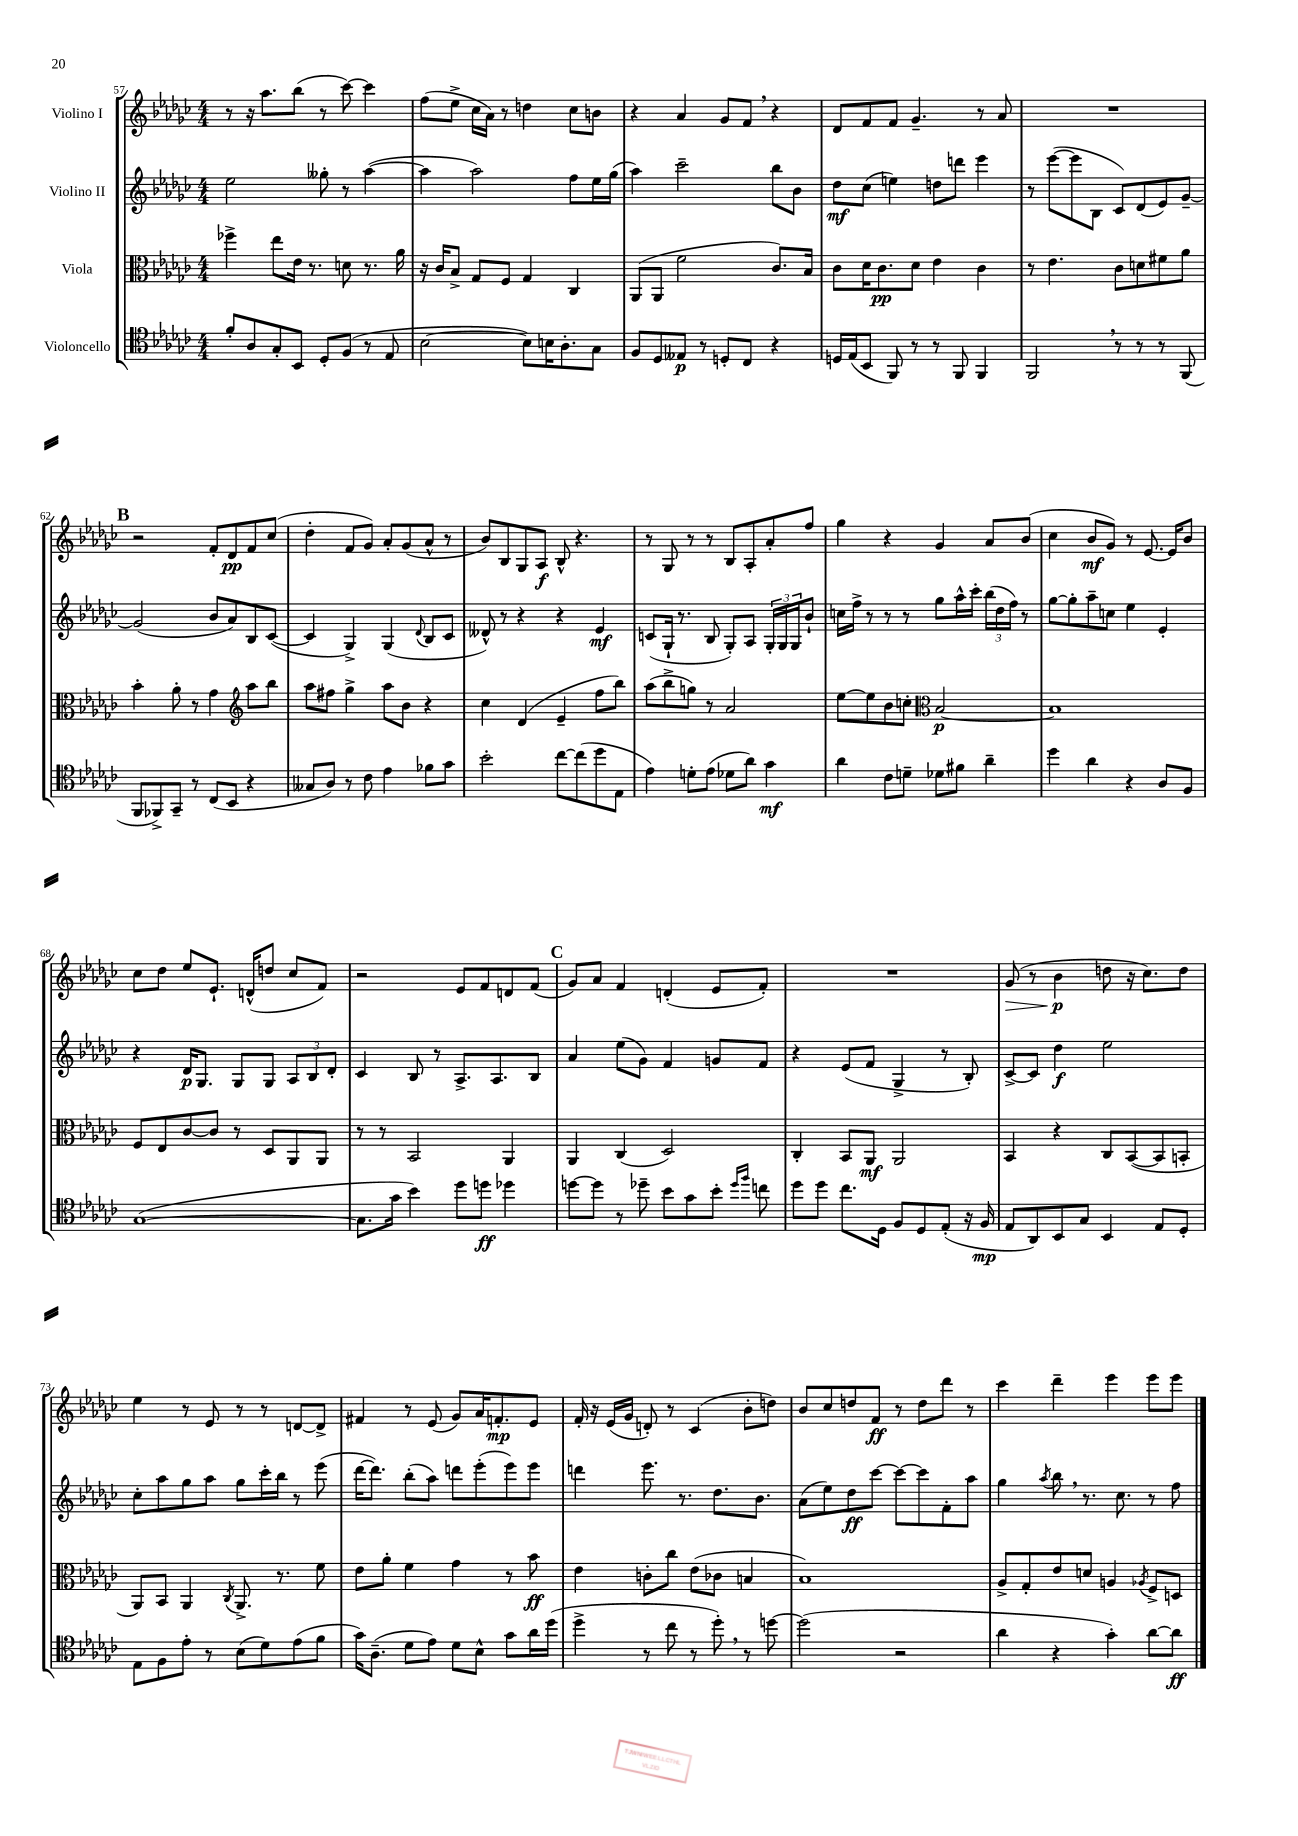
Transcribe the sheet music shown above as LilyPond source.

<<
\new StaffGroup <<
\new Staff = "s0" \with { instrumentName = "Violino I" } {
    \clef treble \key ges \major \numericTimeSignature \time 4/4
    r8 r16 aes''8. bes''8( r8 ces'''8~) ces'''4 |
    f''8( ees''8-> ces''16 aes'16) r8 d''4 ces''8 b'8 |
    r4 aes'4 ges'8 f'8 \breathe r4 |
    des'8 f'8 f'8 ges'4.-- r8 aes'8 |
    R1 |
    \mark \markup { \bold "B" } r2 f'8-. des'8\pp f'8 ces''8( |
    des''4-. f'8 ges'8) aes'8-. ges'8( aes'8-^ r8 |
    bes'8) bes8 ges8 aes8\f bes8-^ r4. |
    r8 ges8 r8 r8 bes8 aes8-. aes'8-. f''8 |
    ges''4 r4 ges'4 aes'8 bes'8( |
    ces''4 bes'8\mf ges'8) r8 ees'8.~ ees'16 bes'8 |
    ces''8 des''8 ees''8 ees'8.-! d'16-^( d''8 ces''8 f'8) |
    r2 ees'8 f'8 d'8 f'8( |
    \mark \markup { \bold "C" } ges'8) aes'8 f'4 d'4-.( ees'8 f'8-.) |
    R1 |
    ges'8\>( r8 bes'4\p\! d''8 r16 ces''8.) d''8 |
    ees''4 r8 ees'8 r8 r8 d'8~ d'8-> |
    fis'4 r8 ees'8( ges'8) aes'16 f'8.-.\mp ees'8 |
    f'16-. r16 ees'16( ges'16 d'8-.) r8 ces'4( bes'8-. d''8) |
    bes'8 ces''8 d''8 f'8\ff r8 d''8 des'''8 r8 |
    ces'''4 des'''4-- ees'''4 ees'''8 ees'''8 \bar "|." |
}
\new Staff = "s1" \with { instrumentName = "Violino II" } {
    \clef treble \key ges \major \numericTimeSignature \time 4/4
    ees''2 geses''8-. r8 aes''4~( |
    aes''4 aes''2) f''8 ees''16 ges''16( |
    aes''4) ces'''2-- bes''8 bes'8 |
    des''8\mf ces''8( e''4) d''8 d'''8 ees'''4 |
    r8 ees'''8~( ees'''8 bes8 ces'8) des'8( ees'8) ges'8~-- |
    \mark \markup { \bold "B" } ges'2( bes'8 aes'8) bes8 ces'8~( |
    ces'4 ges4->) ges4( \appoggiatura { des'8 } bes8 ces'8 |
    deses'8-^) r8 r4 r4 ees'4\mf |
    c'8( ges16-! r8. bes8 ges8-.) aes8 \tuplet 3/2 { ges16-. ges16 ges16 } bes'8-! |
    c''16 f''16-> r8 r8 r8 ges''8 aes''16-^ ces'''16-. \tuplet 3/2 { bes''16( des''16 f''16) } r8 |
    ges''8~ ges''8-. aes''8-- c''8 ees''4 ees'4-. |
    r4 des'16\p ges8. ges8 ges8 \tuplet 3/2 { aes8 bes8 des'8-. } |
    ces'4 bes8 r8 aes8.-> aes8. bes8 |
    \mark \markup { \bold "C" } aes'4 ees''8( ges'8) f'4 g'8 f'8 |
    r4 ees'8( f'8 ges4-> r8 bes8-.) |
    ces'8~-> ces'8 des''4\f ees''2 |
    ces''8-. aes''8 ges''8 aes''8 ges''8 ces'''16-. bes''16 r8 ees'''8( |
    des'''16~ des'''8.) bes''8-.( aes''8) d'''8 ees'''8-.( ees'''8) ees'''8 |
    d'''4 ees'''8. r8. des''8. bes'8. |
    aes'8( ees''8) des''8\ff ces'''8~ ces'''8~ ces'''8 f'8-. aes''8 |
    ges''4 \acciaccatura { aes''8 } bes''8 \breathe r8. ces''8. r8 f''8 \bar "|." |
}
\new Staff = "s2" \with { instrumentName = "Viola" } {
    \clef alto \key ges \major \numericTimeSignature \time 4/4
    fes''4-> ees''8 ees'16 r8. d'8 r8. aes'16 |
    r16 ces'16 bes8-> ges8 f8 ges4 ces4 |
    aes,8( aes,8 f'2 ces'8.) bes16 |
    ces'8 des'16 ces'8.\pp des'8 ees'4 ces'4 |
    r8 ees'4. ces'8 d'8 fis'8 aes'8 |
    \mark \markup { \bold "B" } bes'4-. aes'8-. r8 ges'4 \clef treble aes''8 bes''8 |
    aes''8 fis''8 ges''4-> aes''8 bes'8 r4 |
    ces''4 des'4( ees'4-- f''8 bes''8) |
    aes''8( bes''8-> g''8) r8 aes'2 |
    ees''8~ ees''8 bes'8 c''8-. \clef alto bes2~\p |
    bes1 |
    f8 ees8 ces'8~ ces'8 r8 des8 aes,8 aes,8 |
    r8 r8 bes,2 aes,4 |
    \mark \markup { \bold "C" } aes,4 ces4( des2) |
    ces4-. bes,8 aes,8\mf aes,2 |
    bes,4 r4 ces8 bes,8~( bes,8 b,8-. |
    aes,8) bes,8 aes,4 \acciaccatura { ces8 } aes,8.-> r8. f'8 |
    ees'8 aes'8-. f'4 ges'4 r8 bes'8\ff |
    ees'4 c'8-. ces''8 ees'8( ces'8 b4 |
    bes1) |
    aes8-> ges8-. ees'8 d'8 a4 \acciaccatura { aes8 } f8-> d8 \bar "|." |
}
\new Staff = "s3" \with { instrumentName = "Violoncello" } {
    \clef tenor \key ges \major \numericTimeSignature \time 4/4
    f'8-. aes8 ges8-. bes,8 des8-. f8( r8 ees8 |
    bes2~ bes8) b16 aes8.-. ges8 |
    f8 des8 eeses8\p r8 d8-. ces8 r4 |
    d16 ees16( bes,8 f,8) r8 r8 f,8 f,4 |
    f,2 \breathe r8 r8 r8 f,8( |
    \mark \markup { \bold "B" } f,8 fes,8->) ges,8-- r8 ces8( bes,8 r4 |
    geses8 aes8) r8 ces'8 ees'4 fes'8 ges'8 |
    bes'2-. ces''8~ ces''8( des''8 ees8 |
    ees'4) d'8-. ees'8( des'8 aes'8) ges'4\mf |
    aes'4 ces'8 d'8-- des'8 fis'8 aes'4-- |
    des''4 aes'4 r4 aes8 f8 |
    ges1~( |
    ges8. ges'16 bes'4) des''8 d''8\ff des''4 |
    \mark \markup { \bold "C" } d''8~ d''8 r8 des''8-- bes'8 ges'8 bes'8-. \grace { des''16 f''16 } c''8 |
    des''8 des''8 ces''8. des16 f8 des8 ees8-.( r16 f16\mp |
    ees8 aes,8) bes,8 ges8 bes,4 ees8 des8-. |
    ees8 f8 ees'8-. r8 bes8( des'8) ees'8( f'8 |
    ges'16) aes8.--( des'8 ees'8) des'8 bes8-^ ges'8 aes'16 des''16( |
    des''4-> r8 ces''8 r8 des''8-.) \breathe r8 d''8~ |
    d''2( r2 |
    aes'4 r4 ges'4-.) aes'8~ aes'8\ff \bar "|." |
}
>>
>>
\layout { \context { \Score currentBarNumber = #57 } }
